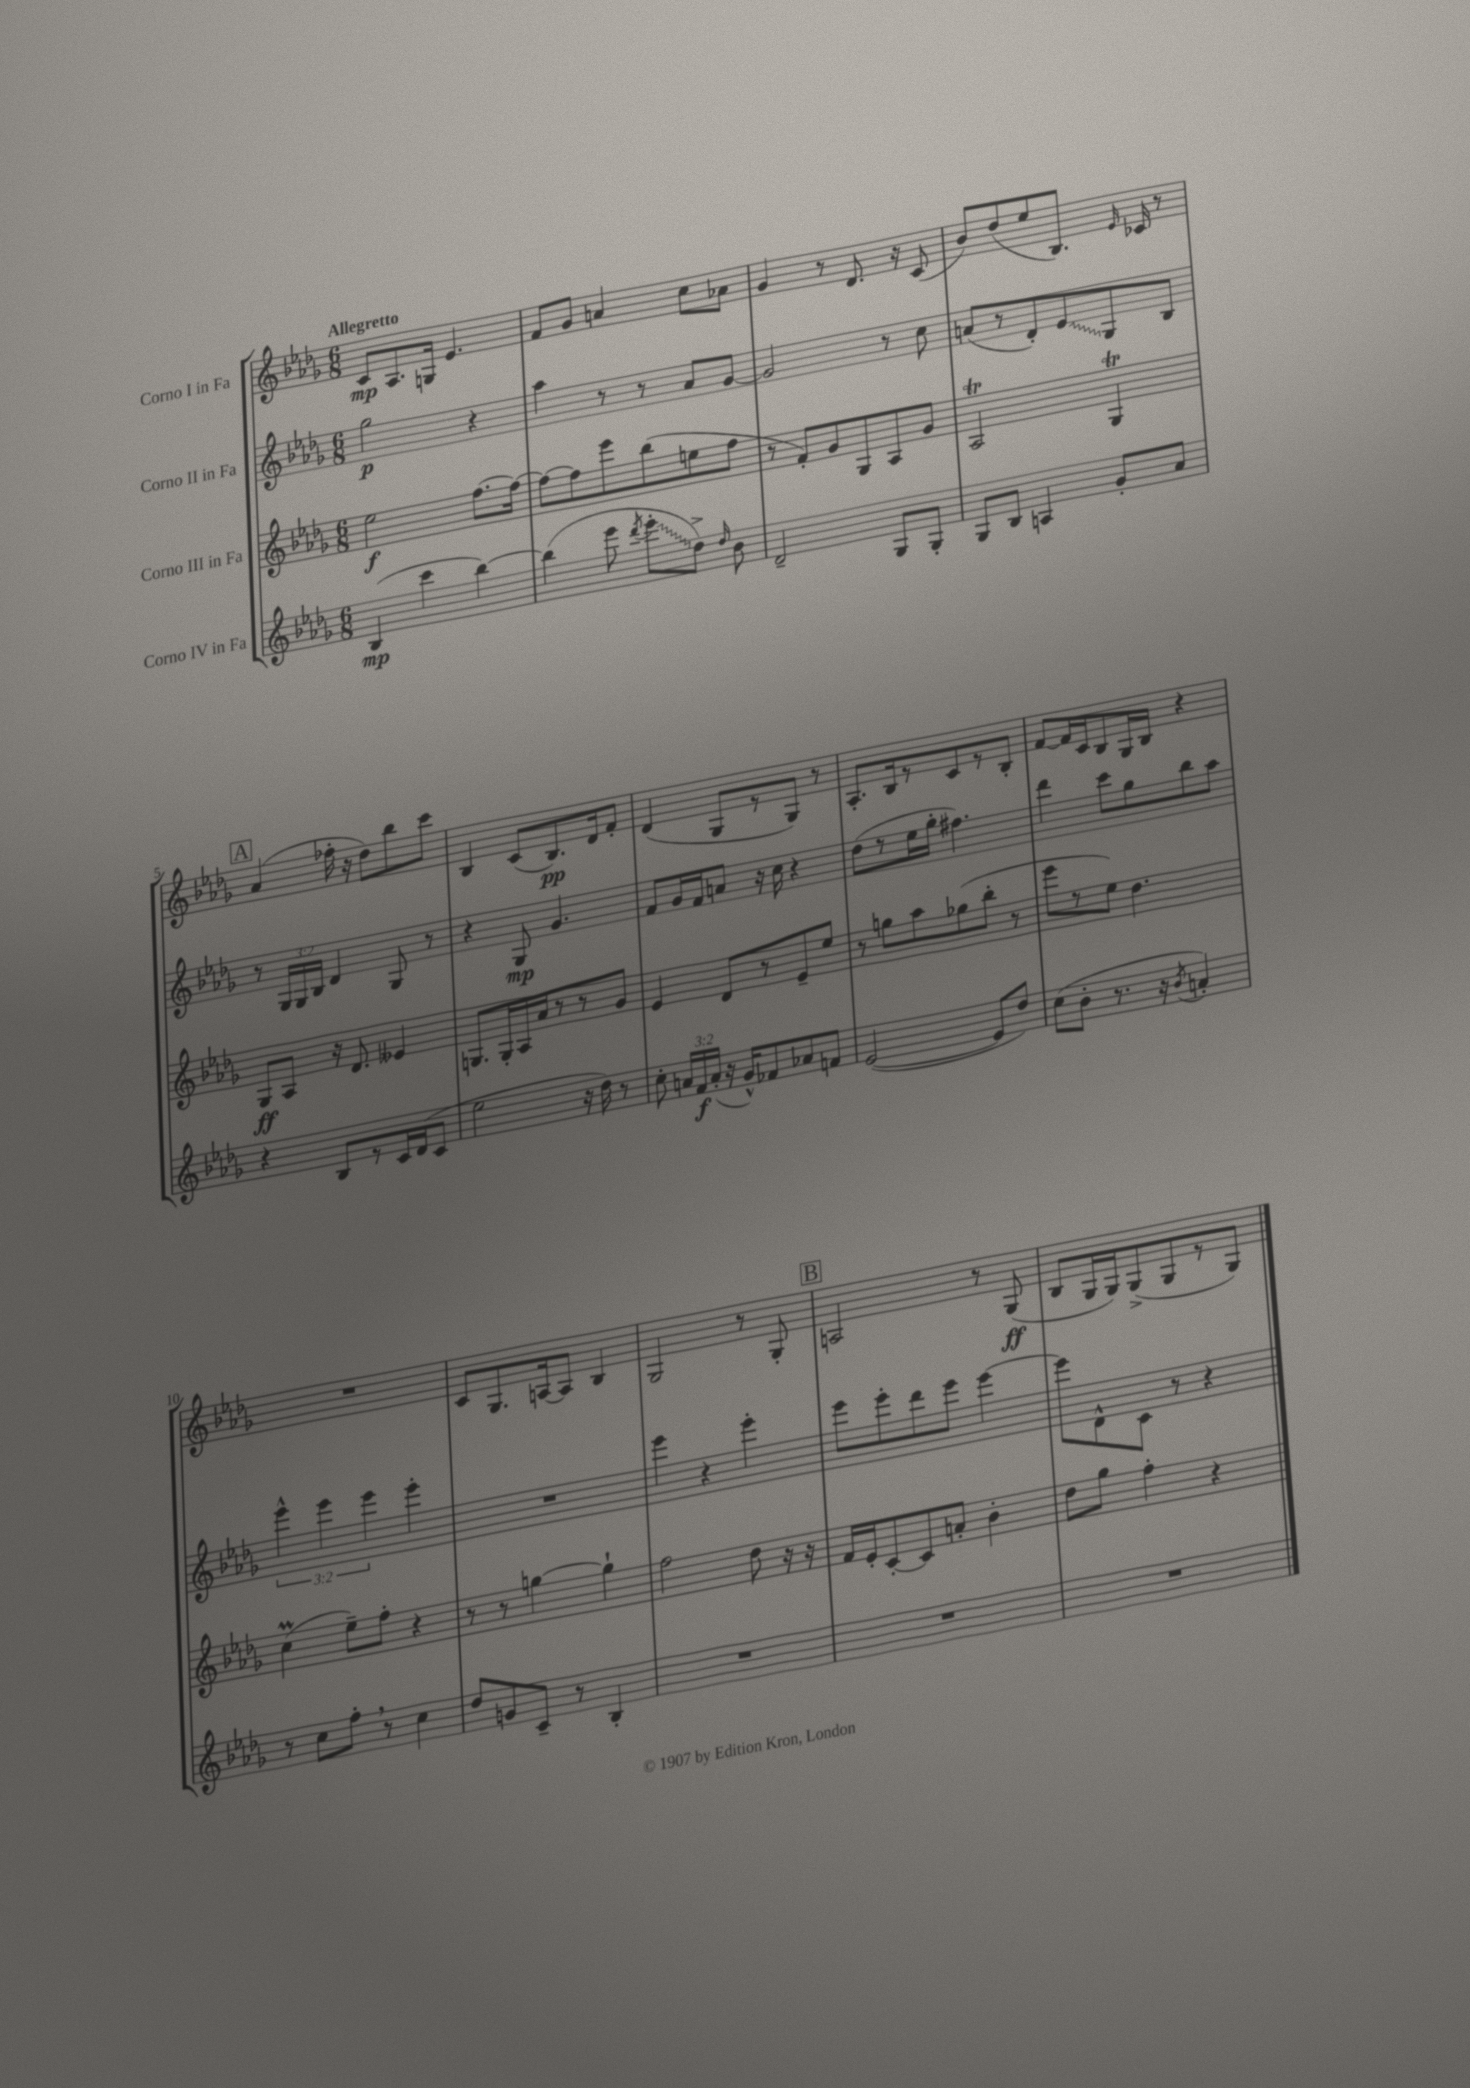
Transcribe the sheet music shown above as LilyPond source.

<<
\new StaffGroup <<
\new Staff = "s0" \with { instrumentName = "Corno I in Fa" } {
    \clef treble \key des \major \numericTimeSignature \time 6/8 \tempo "Allegretto"
    \autoBeamOff c'8[\mp aes8. g16] ees'4. |
    f'8[ ges'8] a'4 c''8[ aes'8] |
    ges'4 r8 des'8. r16 c'8( |
    bes'8[) des''8( ees''8 bes8.]) \grace { ees'16 } ces'16 r8 |
    \mark \markup { \box "A" } aes'4( fes''16-. r16 des''8[) bes''8 c'''8] |
    bes4 c'8[( bes8.\pp) des'16 f'8]-. |
    des'4( ges8[ r8 ges8]) r8 |
    aes8.[-. bes16 r8 c'8 r8 bes8]-. |
    f'8[~ f'16 c'16 bes8 ges16 bes16] r4 |
    R2. |
    c'8[ ges8. a16~ a8] bes4 |
    ges2 r8 ges8-. |
    \mark \markup { \box "B" } a2 r8 ges8\ff( |
    bes8[ ges16 ges16) ges8->( ges8 r8 ges8]) \bar "|." |
}
\new Staff = "s1" \with { instrumentName = "Corno II in Fa" } {
    \clef treble \key des \major \numericTimeSignature \time 6/8 \override Staff.TupletNumber.text = #tuplet-number::calc-fraction-text
    \autoBeamOff ges''2\p r4 |
    aes''4 r8 r8 aes'8[ ges'8]~ |
    ges'2 r8 c''8 |
    a'8[( r8 des'8-.) \once \override Glissando.style = #'zigzag ees'8\glissando ges8 bes8] |
    \mark \markup { \box "A" } r8 \tuplet 3/2 { ges16[ ges16 bes16] } des'4 ges8 r8 |
    r4 ges8\mp ges'4. |
    f'8[ ges'16 f'16 a'8] r16 c''16 r4 |
    des''8[( r8 ees''16 ges''16]-. fis''4.) |
    des'''4 c'''8[ ges''8 bes''8 aes''8] |
    \tuplet 3/2 { ees'''4-^ ees'''4 ees'''4 } ees'''4-. |
    R2. |
    ees'''4 r4 ees'''4-. |
    \mark \markup { \box "B" } ees'''8[ ees'''8-. des'''8 ees'''8] ees'''4~ |
    ees'''8[ des'8-^ c'8] r8 r4 \bar "|." |
}
\new Staff = "s2" \with { instrumentName = "Corno III in Fa" } {
    \clef treble \key des \major \numericTimeSignature \time 6/8
    \autoBeamOff ees''2\f f''8.[~ f''16]~ |
    f''8[~ f''8 ees'''8 bes''8( e''8 f''8] |
    r8 f'8[-.) ges'8 ges8 aes8 ges'8] |
    aes2\trill ges4\trill |
    \mark \markup { \box "A" } ges8[\ff aes8] r16 des'8. eeses'4 |
    g8.[ g16-. aes16 aes'16 r8 r8 ges'8] |
    ees'4 des'8[ r8 ees'8-- ees''8] |
    r8 g''8[ aes''8 ges''8( bes''8]-. r8 |
    ees'''8[ r8 ees''8]) des''4. |
    c''4\prall( ees''8[--) f''8]-. r4 |
    r8 r8 g''4~ g''4-! |
    f''2 des''8 r16 r16 |
    \mark \markup { \box "B" } f'16[ ees'16-. c'8~-. c'8 a'8]-. bes'4-. |
    des''8[ ges''8] f''4-. r4 \bar "|." |
}
\new Staff = "s3" \with { instrumentName = "Corno IV in Fa" } {
    \clef treble \key des \major \numericTimeSignature \time 6/8 \override Staff.TupletNumber.text = #tuplet-number::calc-fraction-text
    \autoBeamOff bes4\mp( c'''4 bes''4~) |
    bes''4( ees'''8 \acciaccatura { des'''8 } \once \override Glissando.style = #'zigzag ees'''8[-.\glissando des''8]->) \grace { des''16 } bes'8 |
    des'2-- ges8[ ges8]-. |
    ges8[ bes8] a4 ges'8[-. aes'8] |
    \mark \markup { \box "A" } r4 bes8[ r8 c'16 des'16( c'8] |
    ees''2 r16 des''16) r8 |
    c''8-. \tuplet 3/2 { a'16[ f'16\f a'16]-.( } r16 ges'16[-^) fes'8 aes'8 f'8] |
    ees'2~( ees'8[ des''8]) |
    c''8[( bes'8]-. r8. r16 \acciaccatura { bes'8 } a'4-.) |
    r8 c''8[ f''8]-. \breathe r8 c''4 |
    des''8[ g'8 c'8]-- r8 bes4-. |
    R2. |
    \mark \markup { \box "B" } R2. |
    R2. \bar "|." |
}
>>
>>
